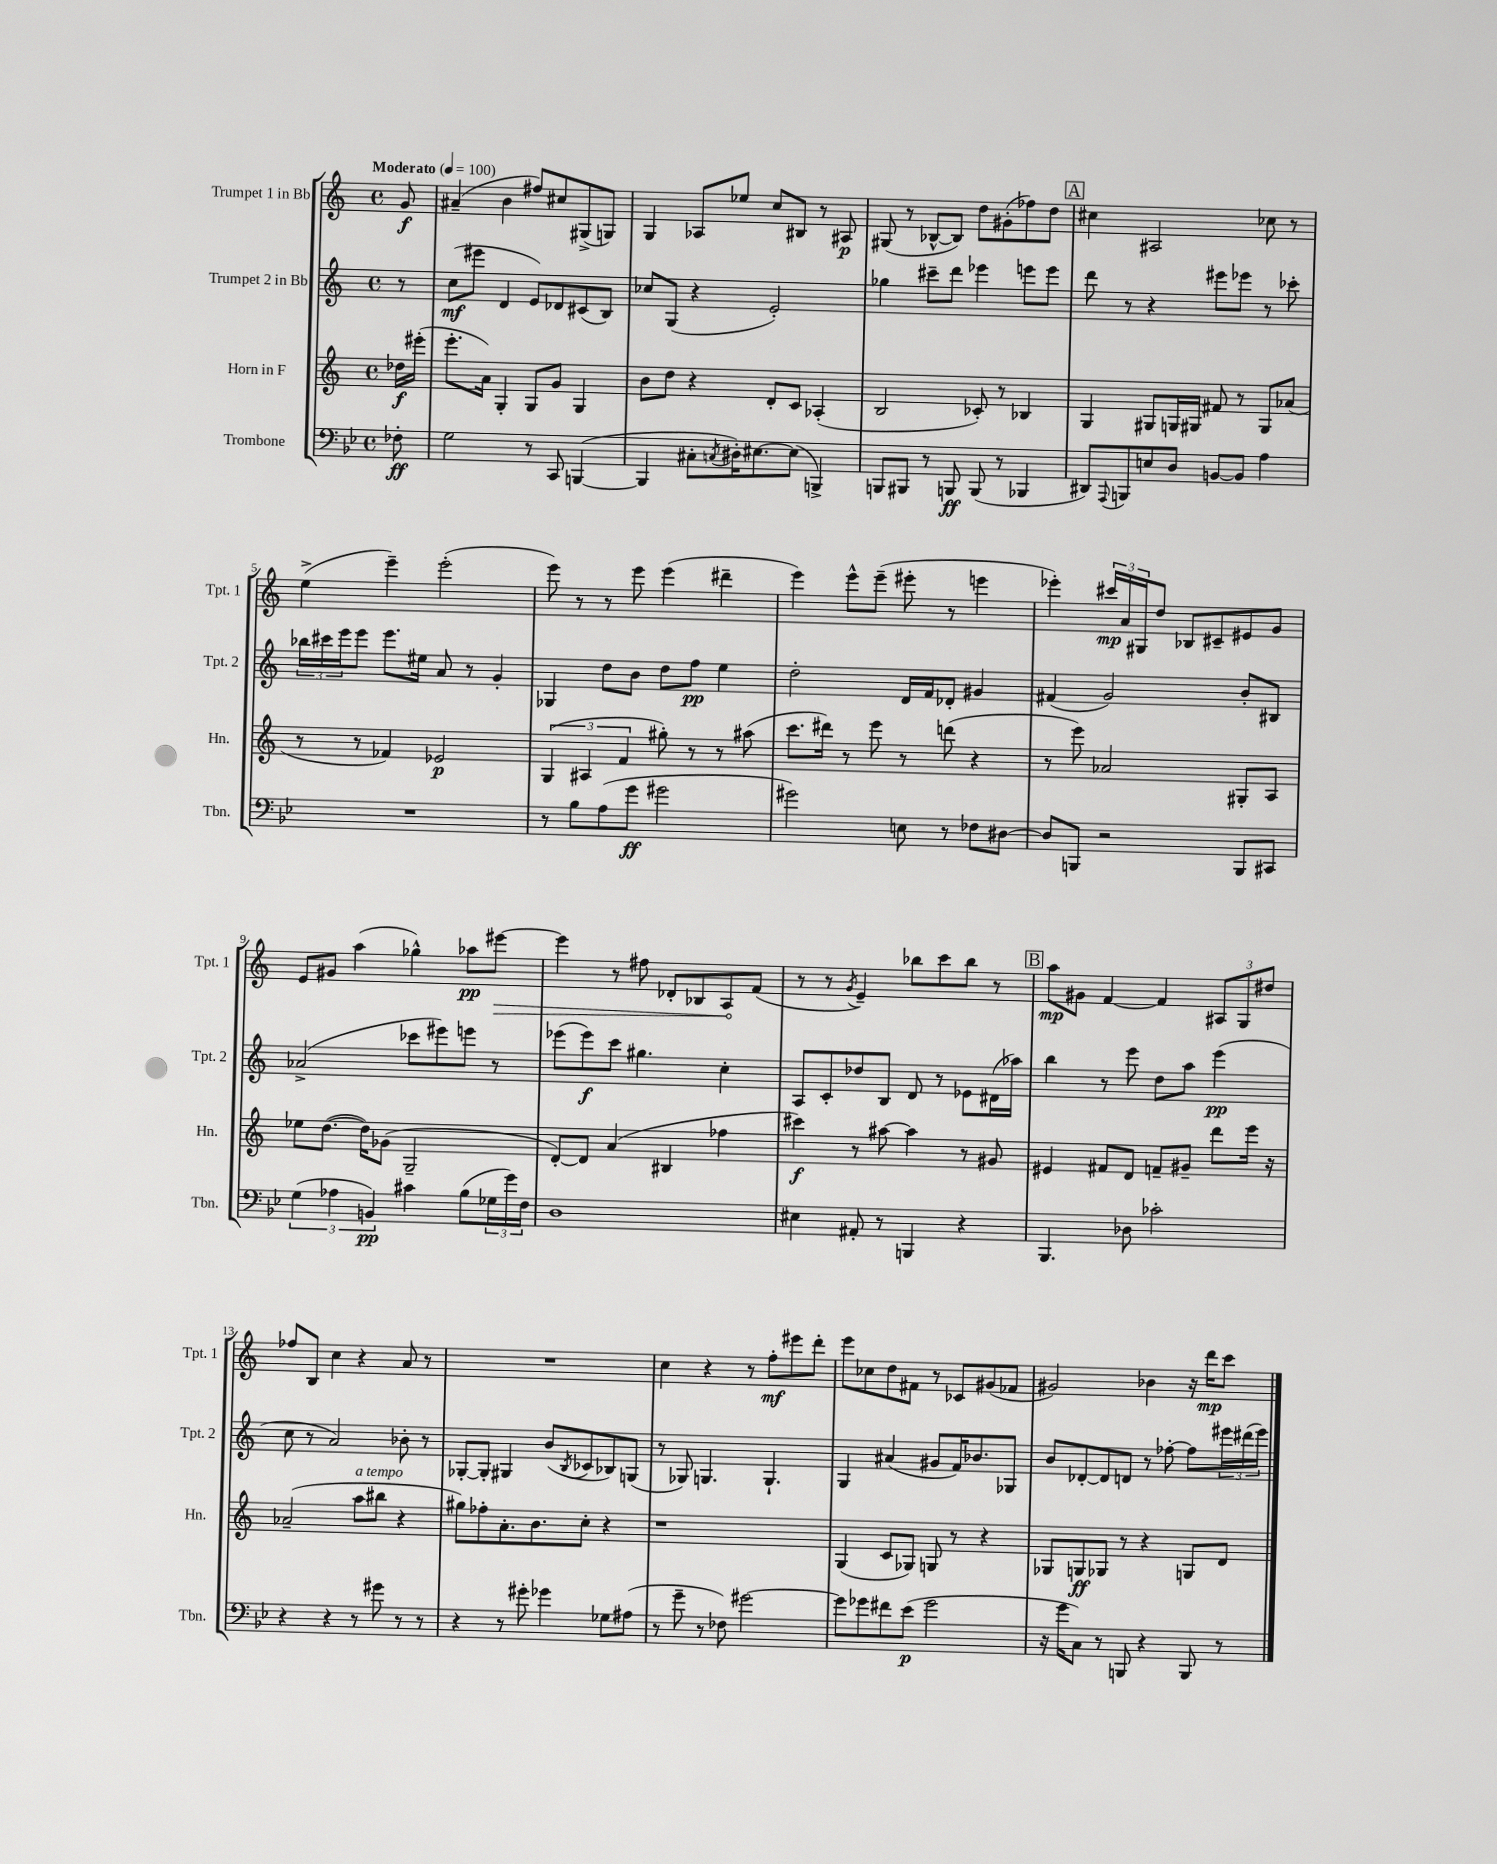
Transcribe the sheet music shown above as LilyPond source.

<<
\new StaffGroup <<
\new Staff = "s0" \with { instrumentName = "Trumpet 1 in Bb" shortInstrumentName = "Tpt. 1" } {
    \clef treble \key c \major \defaultTimeSignature \time 4/4 \partial 8 \tempo "Moderato" 4 = 100
    g'8\f |
    ais'4--( b'4 fis''8) cis''8 gis8->( g8) |
    g4 aes8 ees''8 c''8 bis8 r8 ais8\p |
    gis8( r8 bes8~-^ bes8) d''8 gis'8-.( fes''8) d''8 |
    \mark \markup { \box "A" } cis''4 ais2 ces''8 r8 |
    e''4->( e'''4--) e'''2-.( |
    e'''8) r8 r8 e'''8 e'''4( dis'''4-- |
    e'''4) e'''8-^ e'''8--( eis'''8-. r8 e'''4 |
    ees'''4-.) \tuplet 3/2 { cis'''16\mp a'16 gis16 } d''8 bes8 cis'8-- eis'8 g'8 |
    e'8 gis'8 a''4( ges''4-^) aes''8\pp \once \override Hairpin.circled-tip = ##t eis'''8~\> |
    eis'''4 r8 fis''8 des'8-. bes8 a8\! f'8( |
    r8 r8 \acciaccatura { g'8 } e'4--) bes''8 c'''8 bes''8 r8 |
    \mark \markup { \box "B" } a''8\mp gis'8 f'4~ f'4 \tuplet 3/2 { ais8 g8 dis''8 } |
    fes''8 b8 c''4 r4 a'8 r8 |
    R1 |
    c''4 r4 r8 f''8-.\mf eis'''8 d'''8-. |
    e'''8 ces''8 d''8 fis'8 r8 ces'8 gis'8( fes'8 |
    gis'2) bes'4 r16 d'''16\mp c'''8 \bar "|." |
}
\new Staff = "s1" \with { instrumentName = "Trumpet 2 in Bb" shortInstrumentName = "Tpt. 2" } {
    \clef treble \key c \major \defaultTimeSignature \time 4/4 \partial 8
    r8 |
    c''8\mf( eis'''8 d'4 e'8) des'8 cis'8( b8) |
    ces''8 g8( r4 e'2-.) |
    ges''4 cis'''8-- d'''8 ees'''4 e'''8 e'''8 |
    \mark \markup { \box "A" } d'''8 r8 r4 eis'''8 ees'''8 r8 ces'''8-. |
    \tuplet 3/2 { bes''16 cis'''16 e'''16 } e'''8 e'''8. eis''16 a'8 r8 g'4-. |
    ges4 d''8 b'8 d''8 f''8\pp e''4 |
    d''2-. d'16 f'16 des'8-. gis'4 |
    fis'4( g'2) b'8-. bis8 |
    aes'2->( ces'''8 eis'''8) e'''8 r8 |
    ees'''8( ees'''8\f) c'''8 gis''4. c''4-. |
    a8 c'8-. des''8 b8 d'8 r8 ees'8 dis'16( aes''16) |
    \mark \markup { \box "B" } b''4 r8 e'''8 d''8 a''8 e'''4\pp( |
    c''8 r8 a'2) bes'8-. r8 |
    ges8~-. ges8-. gis4 b'8( \acciaccatura { b8 } ces'8 bes8) g8( |
    r8 ges8) g4. g4.-! |
    g4 ais'4( gis'8 f'16) bes'8. ges8 |
    b'8 des'8~-. des'8 d'8 r8 fes''8~-. fes''8 \tuplet 3/2 { eis'''16 dis'''16( eis'''16) } \bar "|." |
}
\new Staff = "s2" \with { instrumentName = "Horn in F" shortInstrumentName = "Hn." } {
    \clef treble \key c \major \defaultTimeSignature \time 4/4 \partial 8
    des''16\f eis'''16-.( |
    e'''8.-. a'16) g4-. g8 g'8 g4 |
    b'8 d''8 r4 d'8-. c'8 aes4-.( |
    b2 ces'8-.) r8 bes4 |
    \mark \markup { \box "A" } g4 gis8 g16 gis16 fis'8 r8 gis8 aes'8( |
    r8 r8 fes'4) ees'2\p |
    \tuplet 3/2 { g4( ais4 f'4 } gis''8-.) r8 r8 ais''8( |
    c'''8. dis'''16) r8 e'''8 r8 d'''8( r4 |
    r8 e'''8) aes'2 gis8-. a8 |
    ees''8 d''8.~( d''16) ges'8( g2-- |
    d'8~-.) d'8 a'4( bis4 fes''4 |
    cis'''4\f) r8 ais''8~ ais''4 r8 gis'8 |
    \mark \markup { \box "B" } eis'4 fis'8 d'8 f'8-- gis'8-- d'''8 e'''16 r16 |
    aes'2--( a''8^\markup { \italic "a tempo" } bis''8 r4 |
    gis''8) fes''8-. a'8.-. b'8. c''8-. r4 |
    r1 |
    g4( c'8 ges8) g8 r8 r4 |
    ges8 g8\ff ges8 r8 r4 g8 d'8 \bar "|." |
}
\new Staff = "s3" \with { instrumentName = "Trombone" shortInstrumentName = "Tbn." } {
    \clef bass \key bes \major \defaultTimeSignature \time 4/4 \partial 8
    fes8-.\ff |
    g2 r8 c,8 b,,4~( |
    b,,4 cis8-. \acciaccatura { c8 } dis16-.) eis8.~ eis8( b,,4->) |
    b,,8 bis,,8 r8 b,,8\ff b,,8( r8 bes,,4 |
    \mark \markup { \box "A" } dis,8) \appoggiatura { a,,8 } b,,8 e8 d8 b,8~ b,8 a4 |
    R1 |
    r8 bes8 a8( g'8\ff gis'2 |
    gis'2) e8 r8 fes8 dis8~ |
    dis8 b,,8 r2 b,,8 cis,8 |
    \tuplet 3/2 { g4( aes4 b,4\pp) } cis'4 bes8( \tuplet 3/2 { ges16 g'16) f16 } |
    d1 |
    eis4 ais,8-. r8 b,,4 r4 |
    \mark \markup { \box "B" } bes,,4. des8 ces'2-. |
    r4 r4 r8 gis'8 r8 r8 |
    r4 r8 gis'8-. ges'4 ges8 ais8( |
    r8 g'8-- r8 fes8) gis'2~ |
    gis'8 ges'8 fis'8 ees'8\p( ges'2 |
    r16 g'16 c8) r8 b,,8 r4 b,,8 r8 \bar "|." |
}
>>
>>
